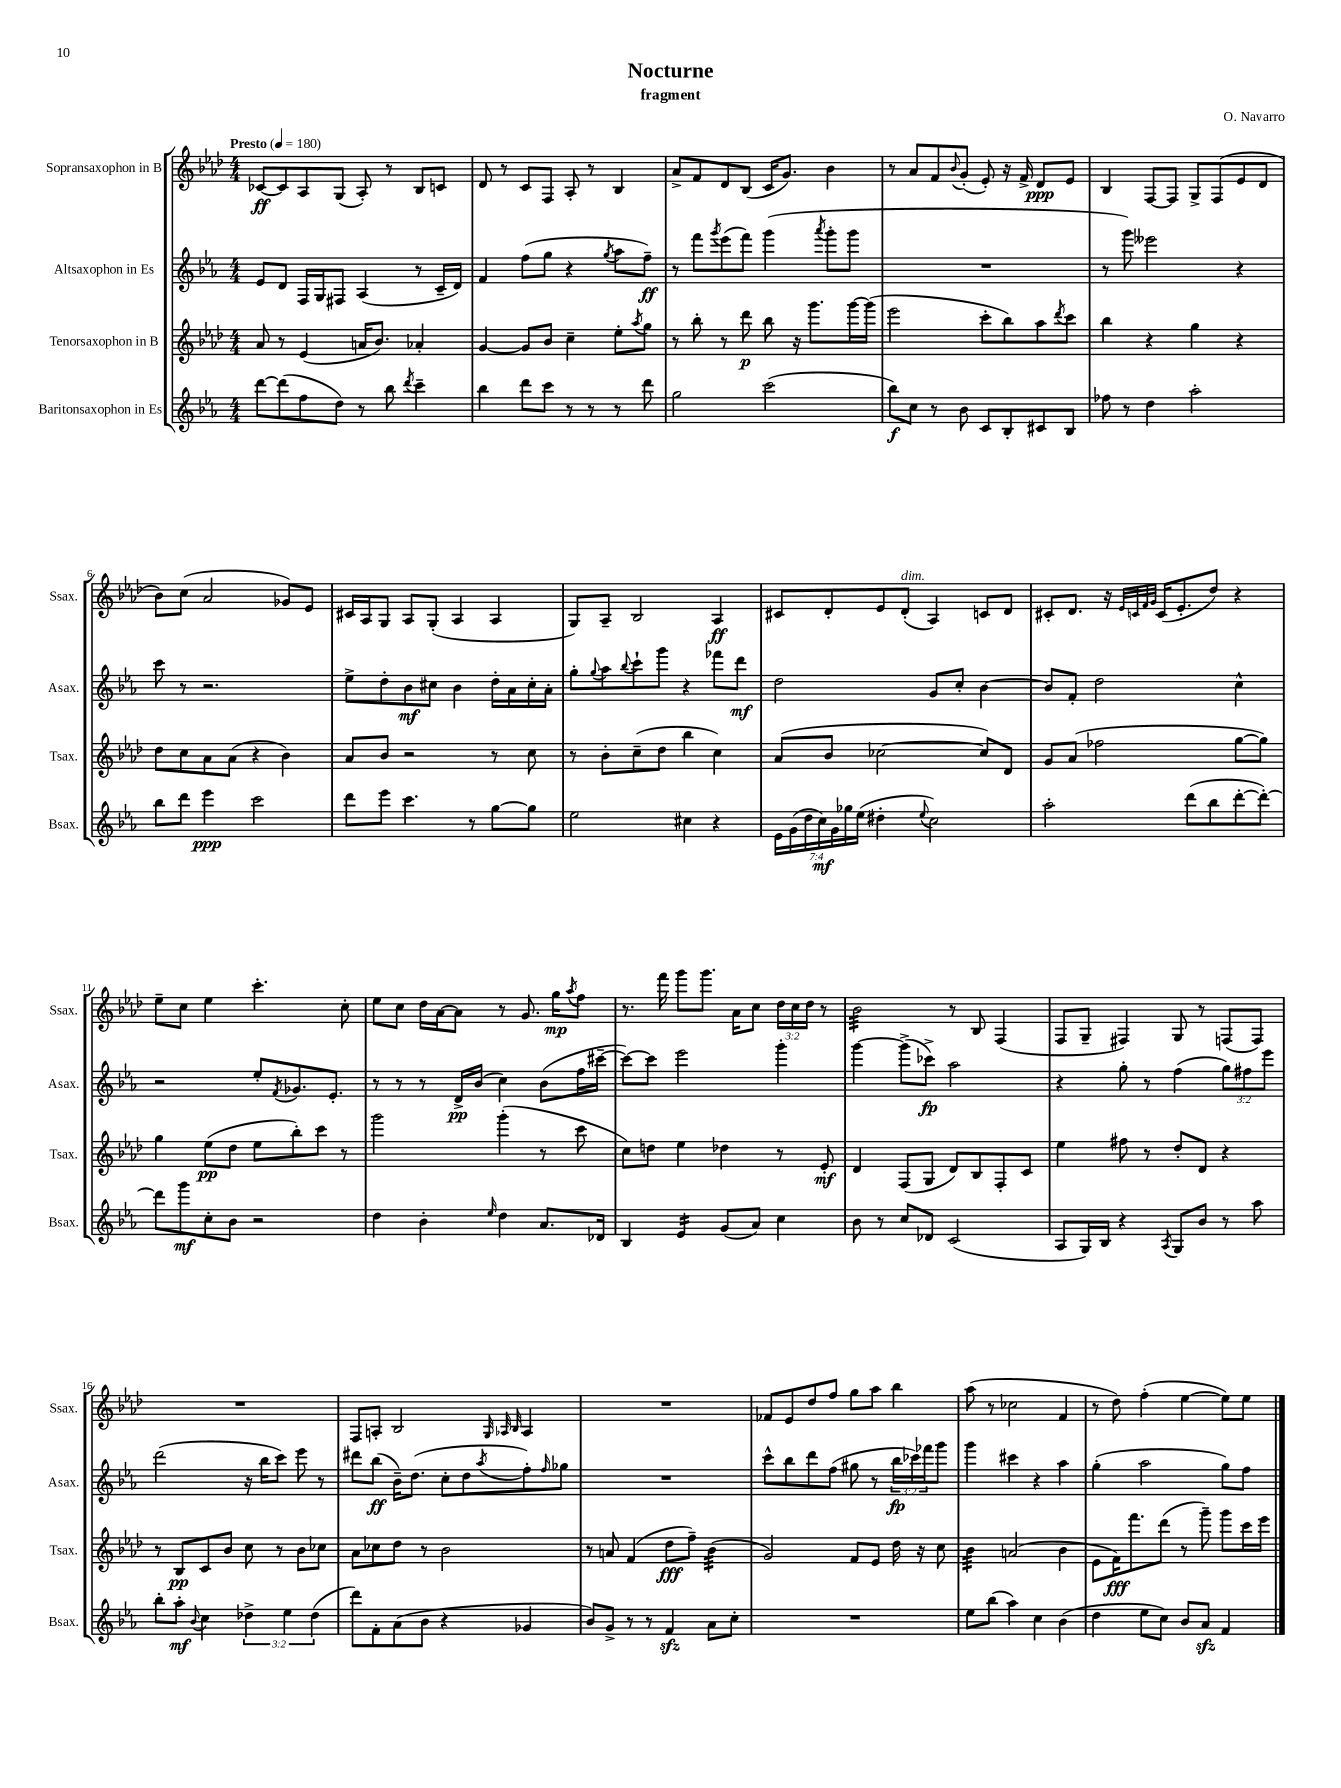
\header { title = "Nocturne" composer = "O. Navarro" subtitle = "fragment" }
<<
\new StaffGroup <<
\new Staff = "s0" \with { instrumentName = "Sopransaxophon in B" shortInstrumentName = "Ssax." } {
    \clef treble \key aes \major \numericTimeSignature \time 4/4 \override Staff.TupletNumber.text = #tuplet-number::calc-fraction-text \tempo "Presto" 4 = 180
    ces'8~\ff ces'8 aes8 g8( aes8-.) r8 bes8 c'8 |
    des'8 r8 c'8 f8 aes8-. r8 bes4 |
    aes'8-> f'8 des'8 bes8( c'16 g'8.) bes'4 |
    r8 aes'8 f'8 \appoggiatura { bes'8 } g'8-.( ees'8-.) r16 f'16-> des'8\ppp ees'8 |
    bes4 f8~ f8 g8-> f8( ees'8 des'8 |
    bes'8) c''8( aes'2 ges'8) ees'8 |
    cis'16 aes16 g8 aes8 g8-.( aes4 aes4 |
    g8) aes8-- bes2 aes4\ff |
    cis'8 des'8-. ees'8 des'8-.^\markup { \italic "dim." }( aes4) c'8 des'8 |
    cis'8-. des'8. r16 \grace { ees'32 c'32 f'32 g'32 } c'16( ees'8.-. des''8) r4 |
    ees''8-- c''8 ees''4 c'''4.-. c''8-. |
    ees''8 c''8 des''16 aes'16~ aes'8 r8 g'8. g''16\mp \acciaccatura { aes''8 } f''8 |
    r8. f'''16 g'''8 g'''8. aes'16 c''8 \tuplet 3/2 { des''16 c''16 des''16 } r8 |
    bes'2:32 r8 bes8 f4( |
    f8 g8-- fis4) g8 r8 f8( f8) |
    R1 |
    f8 a8-. bes2 \grace { g32 aes32 bes32 } aes4 |
    R1 |
    fes'8 ees'8 des''8 f''8 g''8 aes''8 bes''4 |
    aes''8( r8 ces''2 f'4 |
    r8 des''8) f''4-.( ees''4~ ees''8) ees''8 \bar "|." |
}
\new Staff = "s1" \with { instrumentName = "Altsaxophon in Es" shortInstrumentName = "Asax." } {
    \clef treble \key ees \major \numericTimeSignature \time 4/4 \override Staff.TupletNumber.text = #tuplet-number::calc-fraction-text
    ees'8 d'8 f16 g16 fis8 aes4( r8 c'16-- d'16) |
    f'4 f''8( g''8 r4 \acciaccatura { g''8 } aes''8 f''8--\ff) |
    r8 f'''8 \acciaccatura { g'''8 } ees'''8( f'''8) g'''4( \acciaccatura { aes'''8 } g'''8-. g'''8 |
    R1 |
    r8 g'''8) eeses'''2 r4 |
    c'''8 r8 r2. |
    ees''8-> d''8-. bes'8\mf cis''8 bes'4 d''16-. aes'16 cis''16-. aes'16-. |
    g''8-. \appoggiatura { g''8 } aes''8 \appoggiatura { bes''8 } c'''8-! g'''8 r4 fes'''8 d'''8\mf |
    d''2 g'8 c''8-. bes'4~ |
    bes'8 f'8-. d''2 c''4-^ |
    r2 ees''8-. \acciaccatura { f'8 } ges'8. ees'8.-. |
    r8 r8 r8 d'16->\pp bes'16( c''4) bes'8( f''16 cis'''16~-- |
    cis'''8~) cis'''8 ees'''2 g'''4-. |
    g'''4~ g'''8->( ces'''8->\fp) aes''2 |
    r4 g''8-. r8 f''4( \tuplet 3/2 { g''8) fis''8 ees'''8 } |
    d'''2( r16 bes''16 c'''8) ees'''8 r8 |
    dis'''8 bes''8\ff( bes'16--) d''8.( c''8-. d''8 \acciaccatura { aes''8 } f''8-.) \grace { f''16 } ges''8 |
    R1 |
    c'''8-^ bes''8 d'''8 f''8( gis''8 r8 \tuplet 3/2 { bes''16\fp ces'''16) fes'''16 } g'''8 |
    g'''4 cis'''4 r4 aes''4 |
    g''4-.( aes''2 g''8) f''8 \bar "|." |
}
\new Staff = "s2" \with { instrumentName = "Tenorsaxophon in B" shortInstrumentName = "Tsax." } {
    \clef treble \key aes \major \numericTimeSignature \time 4/4
    aes'8 r8 ees'4( a'16 bes'8.) aes'4-. |
    g'4~ g'8 bes'8 c''4-- ees''8-. \acciaccatura { aes''8 } g''8 |
    r8 bes''8-. r8 des'''8\p bes''8 r16 g'''8. g'''16~ g'''16( |
    ees'''2 c'''8-. bes''8) aes''8 \acciaccatura { des'''8 } c'''8 |
    bes''4 r4 g''4 r4 |
    des''8 c''8 aes'8 aes'8( r4 bes'4) |
    aes'8 bes'8 r2 r8 c''8 |
    r8 bes'8-. c''8--( des''8 bes''4 c''4) |
    aes'8( bes'8 ces''2~ ces''8) des'8 |
    g'8 aes'8( fes''2 g''8~ g''8) |
    g''4 ees''8\pp( des''8 ees''8 bes''8-.) c'''8 r8 |
    g'''2 g'''4-.( r8 c'''8 |
    c''8) d''8 ees''4 des''4 r8 ees'8-.\mf |
    des'4 f8( g8 des'8) bes8 f8-. c'8 |
    ees''4 fis''8 r8 des''8-. des'8 r4 |
    r8 bes8\pp c'8 bes'8 c''8 r8 bes'8 ces''8 |
    aes'8 ces''8 des''8 r8 bes'2 |
    r8 a'8 f'4( des''8\fff f''8--) bes'4:32( |
    g'2) f'8 ees'8 des''16 r16 c''8 |
    bes'4:32 a'2( bes'4 |
    ees'8 f'16\fff) f'''8. des'''8( r8 g'''8--) g'''8 c'''16 ees'''16 \bar "|." |
}
\new Staff = "s3" \with { instrumentName = "Baritonsaxophon in Es" shortInstrumentName = "Bsax." } {
    \clef treble \key ees \major \numericTimeSignature \time 4/4 \override Staff.TupletNumber.text = #tuplet-number::calc-fraction-text
    d'''8~ d'''8( f''8 d''8) r8 bes''8 \acciaccatura { d'''8 } c'''4-- |
    bes''4 d'''8 c'''8 r8 r8 r8 d'''8 |
    g''2 c'''2( |
    bes''8\f) c''8 r8 bes'8 c'8 bes8-. cis'8 bes8 |
    fes''8 r8 d''4 aes''2-. |
    bes''8 d'''8 ees'''4\ppp c'''2 |
    d'''8 ees'''8 c'''4. r8 g''8~ g''8 |
    ees''2 cis''4 r4 |
    \tuplet 7/4 { ees'16 g'16( d''16 c''16\mf) g'16 ges''16 ees''16( } dis''4-. \appoggiatura { ees''8 } c''2) |
    aes''2-. d'''8( bes''8 d'''8~-. d'''8~-.) |
    d'''8 g'''8\mf c''8-. bes'8 r2 |
    d''4 bes'4-. \grace { ees''16 } d''4 aes'8. des'16 |
    bes4 ees'4:16 g'8( aes'8) c''4 |
    bes'8 r8 c''8 des'8 c'2( |
    aes8 g16) bes16 r4 \acciaccatura { aes8 } g8 bes'8 r8 aes''8 |
    bes''8-. aes''8-.\mf \appoggiatura { bes'8 } c''4 \tuplet 3/2 { des''4-> ees''4 des''4( } |
    d'''8) f'8-. aes'8( bes'8 r4 ges'4 |
    bes'8) g'8-> r8 r8 f'4\sfz aes'8 c''8-. |
    R1 |
    ees''8 bes''8( aes''4) c''4 bes'4( |
    d''4 ees''8 c''8) bes'8 aes'8\sfz f'4 \bar "|." |
}
>>
>>
